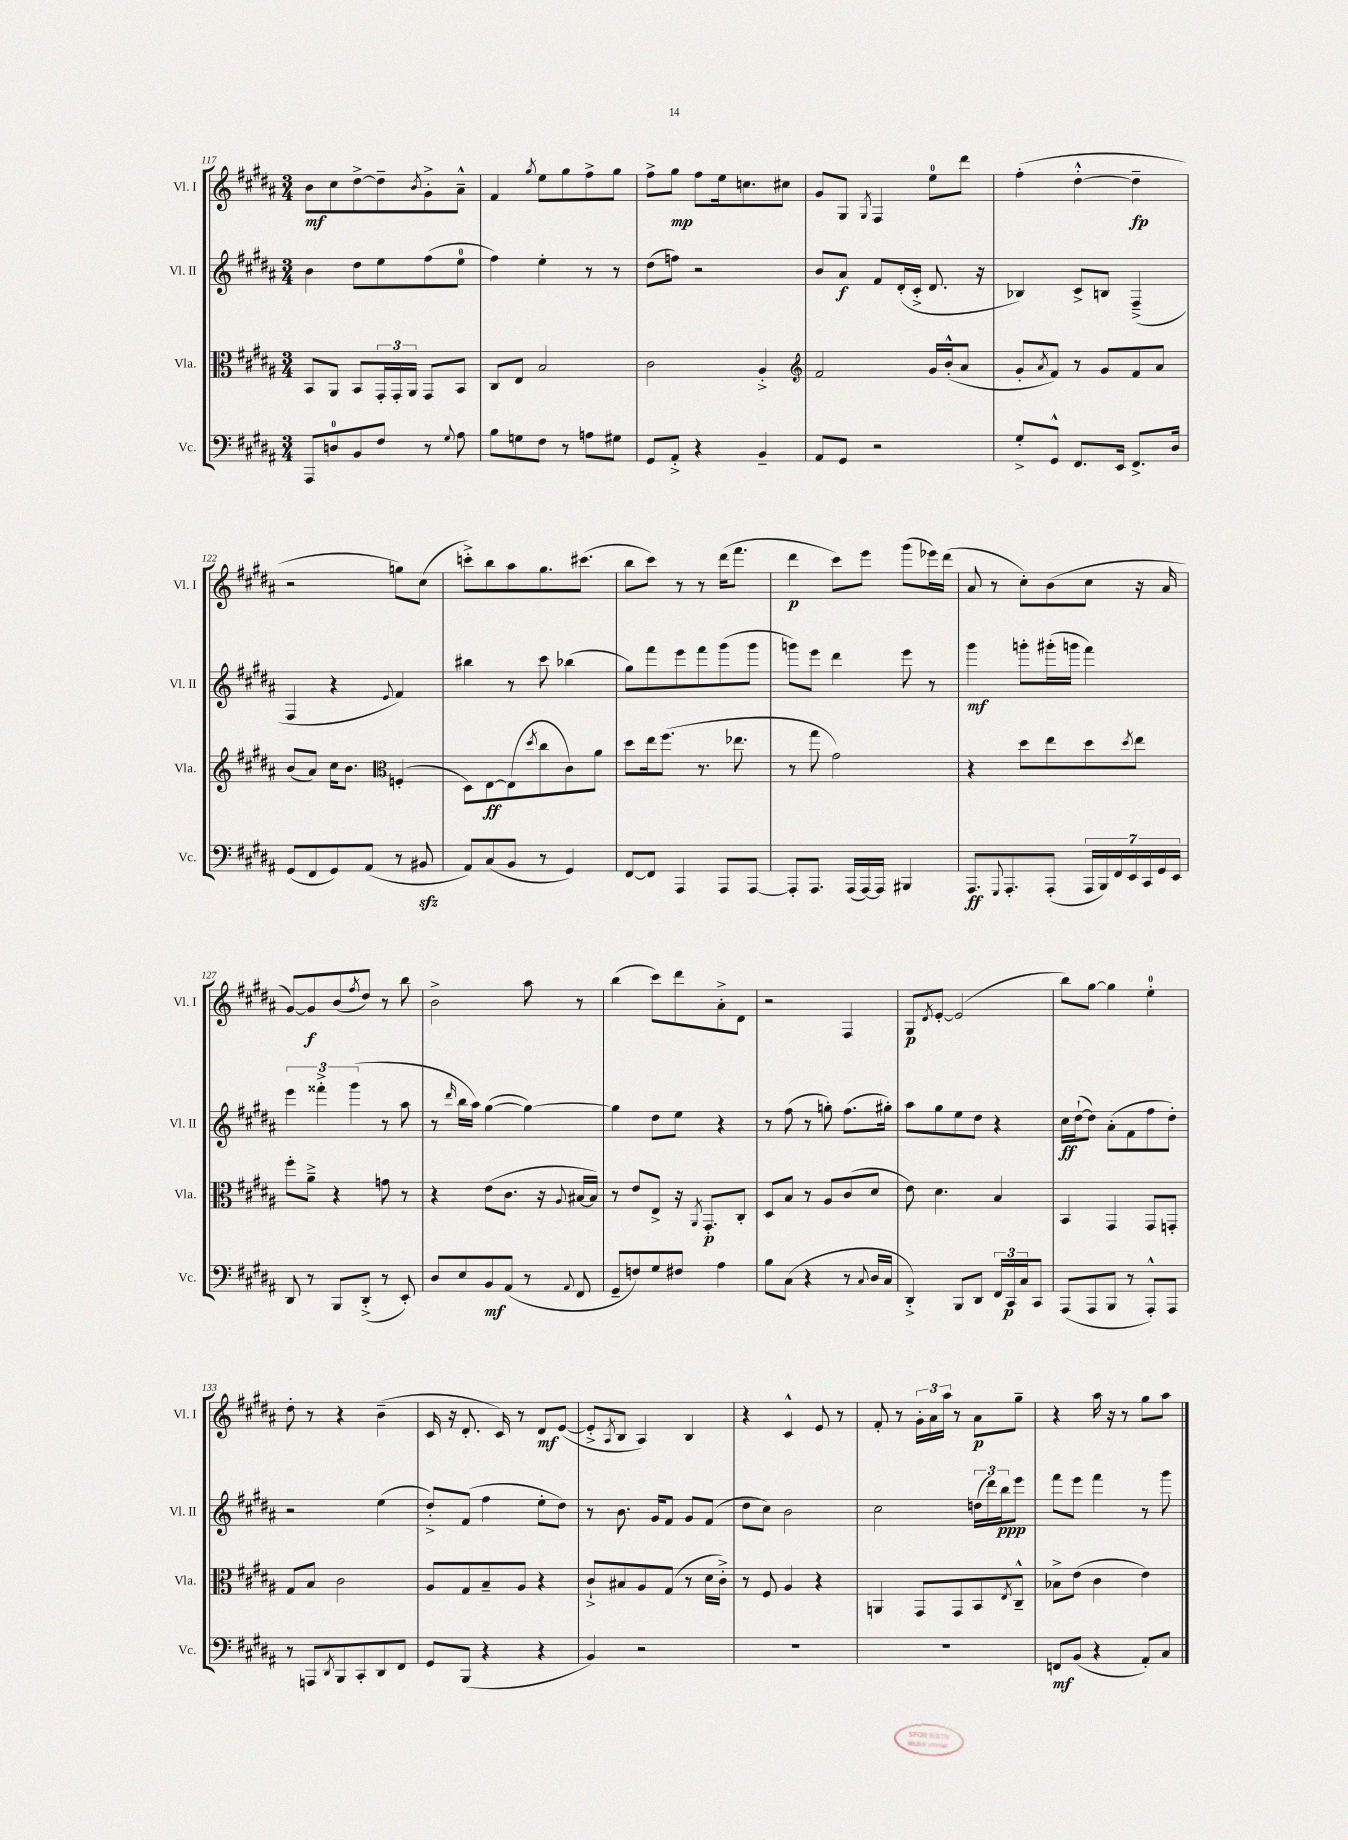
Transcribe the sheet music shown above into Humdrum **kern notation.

**kern	**dynam	**kern	**dynam	**kern	**dynam	**kern	**dynam
*part4	*part4	*part3	*part3	*part2	*part2	*part1	*part1
*staff4	*staff4	*staff3	*staff3	*staff2	*staff2	*staff1	*staff1
*I"Vc.	*	*I"Vla.	*	*I"Vl. II	*	*I"Vl. I	*
*I'Vc.	*	*I'Vla.	*	*I'Vl. II	*	*I'Vl. I	*
*clefF4	*	*clefC3	*	*clefG2	*	*clefG2	*
*k[f#c#g#d#a#]	*	*k[f#c#g#d#a#]	*	*k[f#c#g#d#a#]	*	*k[f#c#g#d#a#]	*
*M3/4	*	*M3/4	*	*M3/4	*	*M3/4	*
=117	=117	=117	=117	=117	=117	=117	=117
8AAA#/L	.	8BB/L	.	4b\	.	8b\L	mf
8Dn/	.	8AA#/J	.	.	.	8cc#\	.
8BB/	.	8BB/L	.	8dd#\L	.	[8dd#^\	.
8F#/J	.	24GG#'/L	.	8ee\	.	8dd#~\]	.
.	.	24GG#'/	.	.	.	.	.
.	.	24AA#/JJ	.	.	.	.	.
.	.	.	.	.	.	8qb/	.
8r	.	8GG#/L	.	(8ff#\	.	8g#'^\	.
8qqG#/	.	.	.	.	.	.	.
8A#\	.	8BB/J	.	8ee\J	.	8a#~^^\J	.
=118	=118	=118	=118	=118	=118	=118	=118
8B\L	.	8C#/L	.	4ff#\)	.	4f#/	.
8Gn\	.	8E/J	.	.	.	.	.
.	.	.	.	.	.	8qgg#/	.
8F#\J	.	2B/	.	4ee'\	.	8ee\L	.
8r	.	.	.	.	.	8gg#\	.
8An\L	.	.	.	8r	.	8ff#^\	.
8G#X\J	.	.	.	8r	.	8gg#\J	.
=119	=119	=119	=119	=119	=119	=119	=119
8GG#/L	.	2c#\	.	(8dd#\L	.	8ff#^\L	.
8AA#'^/J	.	.	.	8ffn\J)	.	8gg#\J	mp
4r	.	.	.	2r	.	8ff#\L	.
.	.	.	.	.	.	16ee\k	.
.	.	.	.	.	.	8.ccn\	.
4BB~/	.	4A#'^/	.	.	.	.	.
.	.	.	.	.	.	8cc#X\J	.
=120	=120	=120	=120	=120	=120	=120	=120
*	*	*clefG2	*	*	*	*	*
8AA#/L	.	2f#/	.	8b/L	.	8g#/L	.
8GG#/J	.	.	.	8a#/J	f	8G#/J	.
.	.	.	.	.	.	8qG#/	.
2r	.	.	.	8f#/L	.	4F#/	.
.	.	.	.	(16d#'/L	.	.	.
.	.	.	.	16c#'^/JJ	.	.	.
.	.	16g#/LL	.	8.d#/	.	8ee\L	.
.	.	(16b'^^/J	.	.	.	.	.
.	.	8a#/J	.	.	.	8ddd#\J	.
.	.	.	.	16r	.	.	.
=121	=121	=121	=121	=121	=121	=121	=121
8G#'^/L	.	8g#'/L	.	4B-X/)	.	(4ff#'\	.
.	.	8qa#/	.	.	.	.	.
8GG#^^/J	.	8f#/J)	.	.	.	.	.
8.FF#/L	.	8r	.	8c#^/L	.	[4dd#'^^\	.
.	.	8g#/L	.	8Bn/J	.	.	.
16EE/Jk	.	.	.	.	.	.	.
8.FF#^/L	.	8f#/	.	(4F#~^/	.	4dd#~\]	fp
.	.	8a#/J	.	.	.	.	.
16D#/Jk	.	.	.	.	.	.	.
!!LO:LB:g=z
=122	=122	=122	=122	=122	=122	=122	=122
(8GG#/L	.	(8b/L	.	4F#/	.	2r	.
8FF#/	.	8a#/J)	.	.	.	.	.
8GG#/)	.	16cc#\KL	.	4r	.	.	.
.	.	8.b\J	.	.	.	.	.
(8AA#/J	.	.	.	.	.	.	.
*	*	*clefC3	*	*	*	*	*
.	.	.	.	8qqe/	.	.	.
8r	.	(4Fn'/	.	4f#/)	.	8ggn\L)	.
8BB#Xzz/	.	.	.	.	.	(8cc#\J	.
=123	=123	=123	=123	=123	=123	=123	=123
8AA#/L)	.	8D#\L)	.	4bb#X\	.	8cccn'^\L)	.
(8C#/	.	[8E\	ff	.	.	8bb\	.
8BB/J	.	(8E\]	.	8r	.	8aa#\	.
.	.	8qdd#/	.	.	.	.	.
8r	.	8cc#\	.	8ccc#\	.	8.gg#\	.
4GG#/)	.	8c#\)	.	(4bb-X\	.	.	.
.	.	.	.	.	.	(8.ccc#X\J	.
.	.	8a#\J	.	.	.	.	.
=124	=124	=124	=124	=124	=124	=124	=124
[8FF#/L	.	8dd#\L	.	8gg#\L)	.	8bb\L	.
8FF#/J]	.	16ee\k	.	8fff#\	.	8ccc#\J)	.
.	.	(8.ff#\J	.	.	.	.	.
4AAA#/	.	.	.	8eee\	.	8r	.
.	.	8.r	.	8fff#\	.	8r	.
8AAA#/L	.	.	.	(8ggg#\	.	(16ddd#\KL	.
.	.	8.ee-X\	.	.	.	8.fff#\J	.
[8AAA#/J	.	.	.	8ggg#\J	.	.	.
=125	=125	=125	=125	=125	=125	=125	=125
8AAA#'/L]	.	8r	.	8gggn\L)	.	4ddd#\	p
8.AAA#/J	.	8gg#\	.	8eee\J	.	.	.
.	.	2g#\)	.	4ddd#\	.	8ccc#\L)	.
(16AAA#/LL	.	.	.	.	.	.	.
[16AAA#/)	.	.	.	.	.	8eee\J	.
16AAA#/JJ]	.	.	.	.	.	.	.
4BBB#X/	.	.	.	8eee\	.	(8ggg#\L	.
.	.	.	.	8r	.	16eee-X\L)	.
.	.	.	.	.	.	(16ddd#\JJ	.
=126	=126	=126	=126	=126	=126	=126	=126
8.AAA#/L	ff	4r	.	4ggg#\	mf	8a#/	.
.	.	.	.	.	.	8r	.
8qqGGG#/	.	.	.	.	.	.	.
8.AAA#'/	.	.	.	.	.	.	.
.	.	8dd#\L	.	8gggn'\L	.	8cc#'\L)	.
(8AAA#'/J	.	8ee\	.	(16ggg#X'\L	.	(8b\	.
.	.	.	.	16gggn\JJ	.	.	.
28AAA#/LL	.	8dd#\	.	4fff#\)	.	8cc#\J	.
28BBB/)	.	.	.	.	.	.	.
28FF#/	.	.	.	.	.	.	.
28EE/	.	.	.	.	.	.	.
.	.	8qdd#/	.	.	.	.	.
.	.	8ee\J	.	.	.	16r	.
28CC#/	.	.	.	.	.	.	.
28GG#/	.	.	.	.	.	.	.
.	.	.	.	.	.	16a#/	.
28EE/JJ	.	.	.	.	.	.	.
!!LO:LB:g=z
=127	=127	=127	=127	=127	=127	=127	=127
8DD#/	.	8ff#'\L	.	6eee\	.	[8g#/L)	.
8r	.	8a#~^\J	.	.	.	8g#/]	f
.	.	.	.	6fff##X'^\	.	.	.
8BBB/L	.	4r	.	.	.	(8b/	.
.	.	.	.	(6ggg#\	.	.	.
.	.	.	.	.	.	8qff#/	.
(8DD#'^/J	.	.	.	.	.	8dd#/J)	.
8r	.	8gn\	.	8r	.	8r	.
8EE'/)	.	8r	.	8aa#\	.	8bb\	.
=128	=128	=128	=128	=128	=128	=128	=128
8D#/L	.	4r	.	8r	.	2b^\	.
.	.	.	.	16qqddd#/	.	.	.
8E/	.	.	.	16bb\LL	.	.	.
.	.	.	.	16aa#\JJ)	.	.	.
8BB/	mf	(8e\L	.	([4gg#\	.	.	.
(8AA#/J	.	8.c#\J	.	.	.	.	.
8r	.	.	.	4gg#\_)	.	8aa#\	.
.	.	16r	.	.	.	.	.
8qqAA#/	.	8qqA#/	.	.	.	.	.
8FF#/	.	[16B#X/LL	.	.	.	8r	.
.	.	16B#/JJ])	.	.	.	.	.
=129	=129	=129	=129	=129	=129	=129	=129
8GG#~/L	.	8r	.	4gg#\]	.	(4bb\	.
8Fn/)	.	8e/L	.	.	.	.	.
8G#/	.	8E^/J	.	8dd#\L	.	8ccc#\L)	.
8F#X/J	.	16r	.	8ee\J	.	8ddd#\	.
.	.	8qAA#/	.	.	.	.	.
.	.	8.GG#'/L	p	.	.	.	.
4A#\	.	.	.	4r	.	8a#'^\	.
.	.	8C#'/J	.	.	.	8d#\J	.
=130	=130	=130	=130	=130	=130	=130	=130
8B\L	.	8D#/L	.	8r	.	2r	.
(8C#\J	.	8B/J	.	(8ff#\	.	.	.
4r	.	8r	.	8r	.	.	.
.	.	8A#/L	.	8ggn'\)	.	.	.
8r	.	(8c#/	.	(8.ff#\L	.	4F#/	.
8qqC#/	.	.	.	.	.	.	.
16D#/LL	.	8d#/J	.	.	.	.	.
16C#/JJ	.	.	.	16gg#X'\Jk)	.	.	.
=131	=131	=131	=131	=131	=131	=131	=131
4DD#'^/)	.	8e\)	.	8aa#\L	.	8G#/L	p
.	.	.	.	.	.	8qd#/	.
.	.	4.d#\	.	8gg#\	.	[8e'/J	.
8BBB/L	.	.	.	8ee\	.	(2e/]	.
8DD#/J	.	.	.	8dd#\J	.	.	.
24FF#/LL	.	4B/	.	4r	.	.	.
24CC#/	p	.	.	.	.	.	.
24C#/J	.	.	.	.	.	.	.
8CC#/J	.	.	.	.	.	.	.
=132	=132	=132	=132	=132	=132	=132	=132
(8AAA#/L	.	4BB/	.	16cc#\LL	ff	8bb\L)	.
.	.	.	.	([16dd#`\J	.	.	.
8AAA#/	.	.	.	8dd#\J])	.	[8gg#\J	.
8BBB/J	.	4GG#/	.	(8a#'\L	.	4gg#\]	.
8r	.	.	.	8f#\	.	.	.
8AAA#'^^/L)	.	8GG#/L	.	8ff#\	.	4ee'\	.
8AAA#/J	.	8GGn'/J	.	8dd#'\J)	.	.	.
!!LO:LB:g=z
=133	=133	=133	=133	=133	=133	=133	=133
8r	.	8G#/L	.	2r	.	8dd#'\	.
8AAAn/L	.	8B/J	.	.	.	8r	.
8qDD#/	.	.	.	.	.	.	.
8BBB/	.	2c#\	.	.	.	4r	.
8CC#'/	.	.	.	.	.	.	.
8DD#/	.	.	.	(4ee\	.	(4b~\	.
8FF#/J	.	.	.	.	.	.	.
=134	=134	=134	=134	=134	=134	=134	=134
8GG#/L	.	8A#/L	.	8dd#'^/L)	.	16c#/	.
.	.	.	.	.	.	16r	.
(8BBB/J	.	8G#/	.	(8f#/J	.	8.d#'/	.
4r	.	8B~/	.	4ff#\	.	.	.
.	.	.	.	.	.	16c#/)	.
.	.	8A#/J	.	.	.	8r	.
4r	.	4r	.	8ee'\L	.	8d#/L	mf
.	.	.	.	8dd#\J)	.	([8e/J	.
=135	=135	=135	=135	=135	=135	=135	=135
4BB/)	.	8c#`^/L	.	8r	.	8e'^/L]	.
.	.	.	.	.	.	8qA#/	.
.	.	8B#X/	.	8.b\	.	8B/J	.
2r	.	8A#/	.	.	.	4A#/)	.
.	.	.	.	16g#/KL	.	.	.
.	.	(8G#/J	.	8f#/J	.	.	.
.	.	8r	.	8g#/L	.	4B/	.
.	.	16d#\LL	.	(8f#/J	.	.	.
.	.	16c#'^\JJ)	.	.	.	.	.
=136	=136	=136	=136	=136	=136	=136	=136
2.r	.	8r	.	8dd#\L	.	4r	.
.	.	8F#/	.	8cc#\J)	.	.	.
.	.	4A#/	.	2b\	.	4c#^^/	.
.	.	4r	.	.	.	8e/	.
.	.	.	.	.	.	8r	.
=137	=137	=137	=137	=137	=137	=137	=137
2.r	.	4AAn/	.	2cc#\	.	8f#'/	.
.	.	.	.	.	.	8r	.
.	.	8GG#/L	.	.	.	24g#'\LL	.
.	.	.	.	.	.	24a#\	.
.	.	.	.	.	.	24aa#\JJ	.
.	.	8GG#/	.	.	.	8r	.
.	.	8BB/	.	(24ddn\LL	.	8a#\L	p
.	.	.	.	24ddd#\)	.	.	.
.	.	.	.	24bb\J	ppp	.	.
.	.	8qE/	.	.	.	.	.
.	.	8C#~^^/J	.	8eee\J	.	8gg#~\J	.
=138	=138	=138	=138	=138	=138	=138	=138
8FFn/L	mf	8B-X^\L	.	8fff#\L	.	4r	.
(8BB/J	.	(8e\J	.	8eee\J	.	.	.
4r	.	4c#\	.	4fff#\	.	16aa#\	.
.	.	.	.	.	.	16r	.
.	.	.	.	.	.	8r	.
8AA#'/L)	.	4e\)	.	8r	.	8gg#\L	.
8C#/J	.	.	.	8ggg#\	.	8aa#\J	.
==	==	==	==	==	==	==	==
*-	*-	*-	*-	*-	*-	*-	*-
